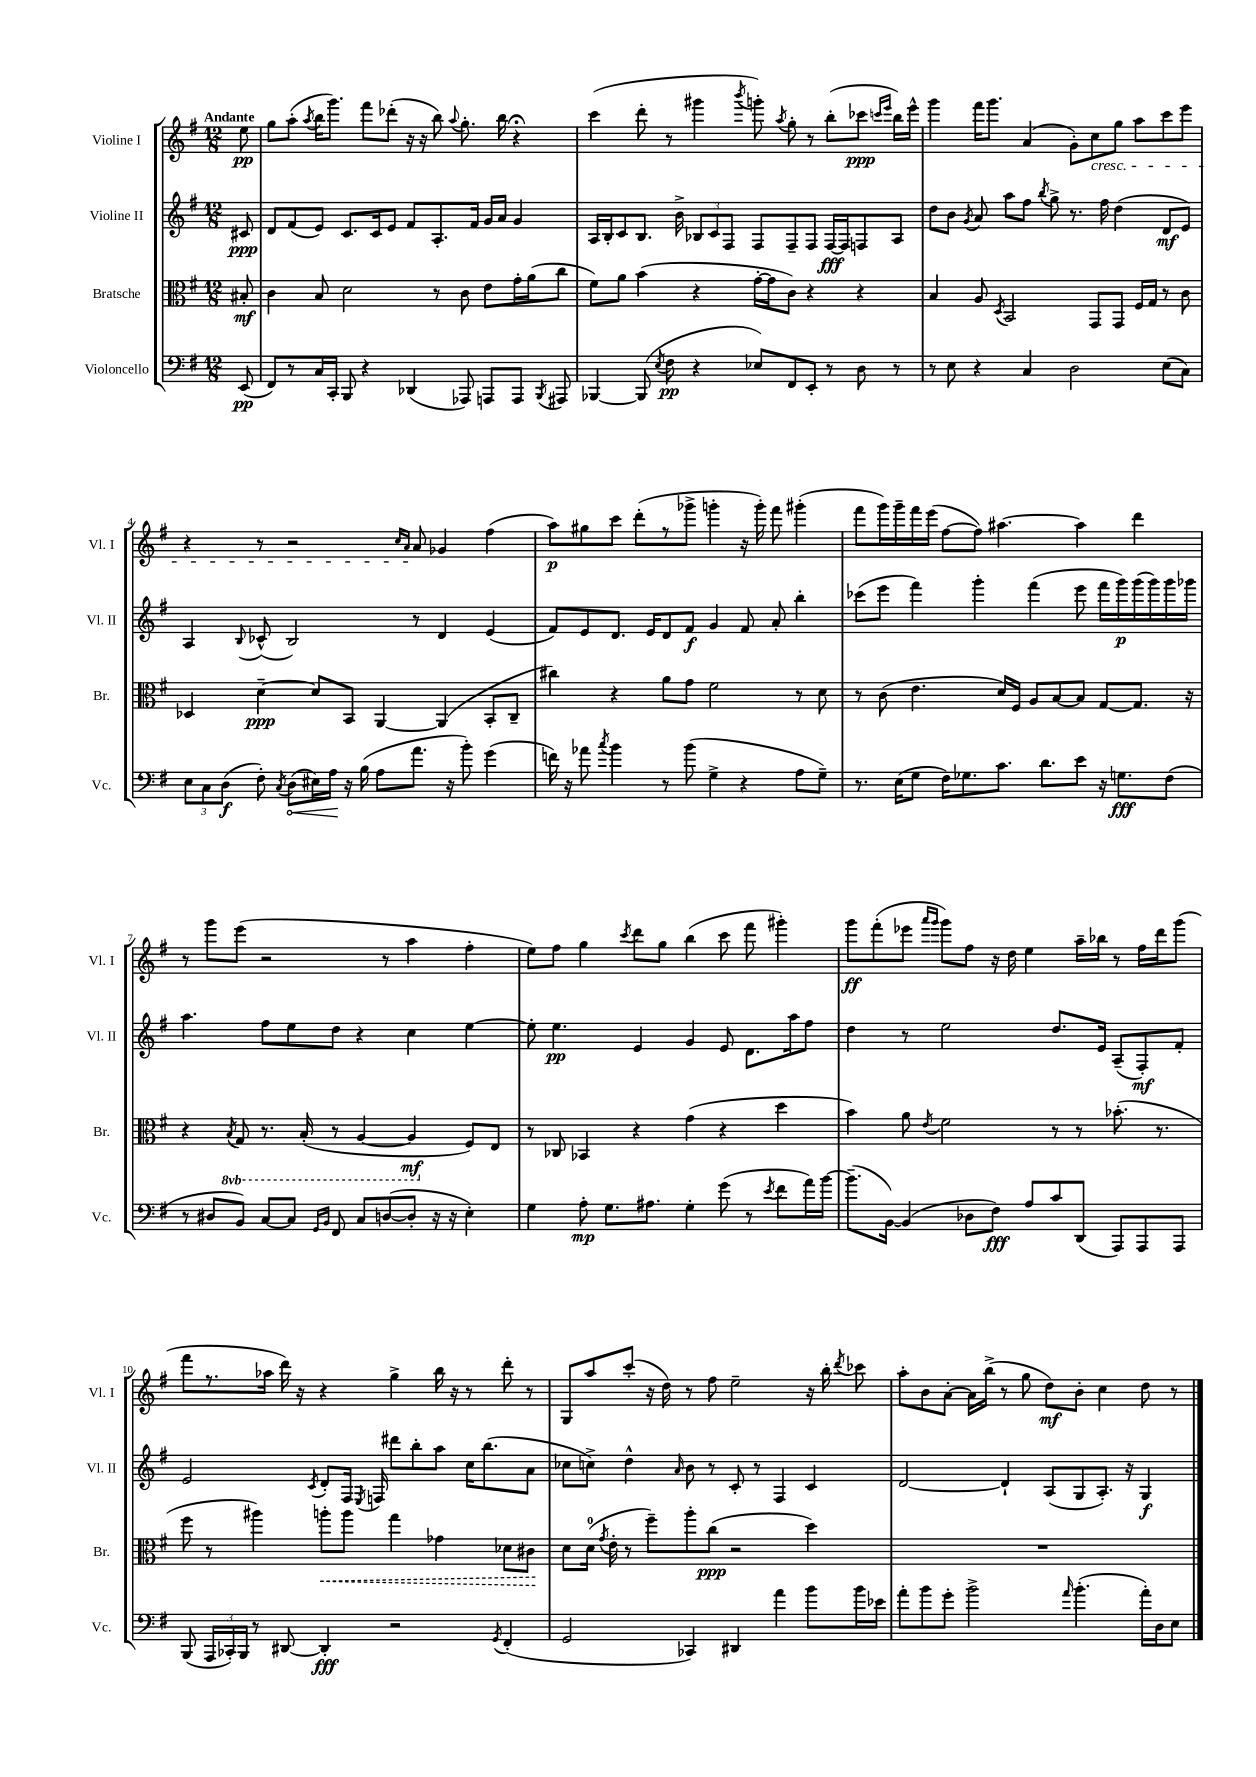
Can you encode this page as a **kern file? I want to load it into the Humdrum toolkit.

**kern	**kern	**kern	**kern
*staff4	*staff3	*staff2	*staff1
*clefF4	*clefC3	*clefG2	*clefG2
*k[f#]	*k[f#]	*k[f#]	*k[f#]
*M12/8	*M12/8	*M12/8	*M12/8
(8EE	8B#'	8c#	8ee
=	=	=	=
8FF#)	4c	8d	8gg
8r	.	(8f#	(8aa'
.	.	.	8qaa
16C	8B	8e)	16bb
16CC'	.	.	8.ggg)
8BBB	2d	8.c	.
4r	.	.	8fff#
.	.	16c	.
.	.	8e	(8ddd-'
(4DD-	.	8f#	16r
.	.	.	16r
.	8r	8.A'	8bb)
.	.	.	8qqaa
8AAA-)	8c	.	8.gg'
.	.	16f#	.
8AAA	8e	16g	.
.	.	16a	16bb
8AAA	16g'	4g	4r;
.	(16a	.	.
8qBBB	.	.	.
8AAA#	8cc	.	.
=	=	=	=
[4BBB-	8f#)	16A	(4ccc
.	.	16B'	.
.	8a	8c	.
(8BBB-]	(4b	8.B	8ddd'
8qE	.	.	.
8F#	.	.	8r
.	.	16b^	.
4r	4r	12B-	4ggg#
.	.	12c	.
.	.	12F#	.
.	.	.	8qbbb
8E-)	[16g'	8F#	8ggg')
.	16g]	.	.
.	.	.	8qaa
8FF#	8c)	8F#~	8gg'
8EE'	4r	8F#	8r
8r	.	[16F#	(8bb'
.	.	16F#]	.
8D	4r	8F	8ccc-
.	.	.	16qqccc
.	.	.	16qqeee
8r	.	8A	16bb)
.	.	.	16eee^^
=	=	=	=
8r	4B	8dd	4ggg
8E	.	8b	.
.	.	8qg	.
4r	8A	8a	16fff#
.	.	.	8.ggg
.	8qD	.	.
.	2BB	8aa	.
4C	.	8ff#	(4a
.	.	8qbb	.
.	.	8gg^	.
2D	.	8.r	8g')
.	8GG	.	8cc
.	.	16ff#	.
.	8GG	(4dd	8gg
.	16F#	.	8aa
.	16G	.	.
(8E	8r	8d	8ccc
8C)	8c	8e)	8eee
=	=	=	=
12E	4D-	4A	4r
12C	.	.	.
(12D	.	.	.
.	.	8qqB	.
8F#')	[4d~	(8c-^^	8r
8qC	.	.	.
(8D	.	2B)	2r
16E#)	8d]	.	.
16A	.	.	.
16r	8BB	.	.
(16B	.	.	.
8A	[4AA	.	.
.	.	.	16qqcc
.	.	.	16qqa
8.a	.	8r	8a
.	(4AA]	4d	4g-
16r	.	.	.
8b')	.	.	.
(4g	8BB'	(4e	(4ff#
.	8C~	.	.
=	=	=	=
16f)	4cc#)	8f#)	8aa)
16r	.	.	.
8a-	.	8e	8gg#
8qcc	.	.	.
4b	4r	8.d	8ccc
.	.	.	(8ddd'
.	.	16e	.
8r	8a	8d	8r
(8b	8g	8f#	8ggg-^
4G^	2f#	4g	4ggg'
4r	.	8f#	16r
.	.	.	16ggg')
.	.	8a'	8fff#
8A	8r	4bb'	(4ggg#'
8G~)	8d	.	.
=	=	=	=
8.r	8r	(8ccc-	8fff#
.	(8c	8eee	16ggg)
(16E	.	.	16ggg~
8G	4.e	4fff#)	16fff#
.	.	.	(16eee
16F#)	.	.	[8ff#
8.G-	.	.	.
.	.	4ggg'	8ff#])
8.c	16d)	.	[4.aa#
.	16F#	.	.
.	8A	(4fff#	.
8.d	.	.	.
.	[8B	.	.
8e	8B]	8eee	4aa#]
16r	[8G	16fff#	.
8.G	.	16ggg)	.
.	8.G]	(16ggg	4ddd
.	.	16ggg)	.
(8F#	.	16ggg	.
.	16r	16ggg-	.
=	=	=	=
8r	4r	4.aa	8r
8D#	.	.	8ggg
.	8qBB	.	.
8BB)	8GG	.	(8eee
[8C	8.r	8ff#	2r
8C]	.	8ee	.
.	(16BB'	.	.
16qqGG	.	.	.
16qqBB	.	.	.
8FF#	8r	8dd	.
8C	[4AA	4r	.
([8D	.	.	8r
8D']	4AA]	4cc	4aa
16r	.	.	.
16r	.	.	.
4E')	8F#)	[4ee	4ff#'
.	8E	.	.
=	=	=	=
4G	8r	8ee']	8ee)
.	8C-	4.ee	8ff#
8A'	4BB-	.	4gg
8.G	.	.	.
.	.	.	8qccc
.	4r	4e	8ddd
8.A#	.	.	.
.	.	.	8gg
4G'	(4g	4g	(4bb
(8g	4r	8e	8ccc
8r	.	8.d	8fff#
8qe	.	.	.
8f#	4dd	.	4ggg#')
.	.	16aa	.
16a)	.	8ff#	.
[16b	.	.	.
=	=	=	=
(8.b~]	4b)	4dd	8ggg
.	.	.	(8fff#'
[16BB)	.	.	.
(4BB]	8a	8r	8eee-
.	.	.	16qqaaa
.	8qe	.	16qqggg
.	2f#	2ee	8ggg)
8D-	.	.	8ff#
8F#)	.	.	16r
.	.	.	16dd
8A	.	.	4ee
8c	8r	8.dd	.
(8DD	8r	.	16aa~
.	.	16e	16bb-
8AAA)	(8.b-'	(8A~	8r
8AAA	.	8F#')	16ff#
.	8.r	.	16ddd
8AAA	.	8f#'	(8ggg
=	=	=	=
(8BBB	8ff#	2e	8fff#
24AAA	8r	.	8.r
24CC-')	.	.	.
24BBB	.	.	.
8r	4aa#)	.	.
.	.	.	16aa-
[8DD#	.	.	16ddd)
.	.	.	16r
.	.	8qc	.
4DD#']	8aa'	8d'	4r
.	8aa	16F#	.
.	.	8qE	.
.	.	16F	.
2r	4gg	8ddd#	4gg^
.	.	8bb'	.
.	4g-	8aa	16bb
.	.	.	16r
.	.	16cc	8r
.	.	(8.bb	.
8qGG	.	.	.
(4FF#'	8d-	.	8ddd'
.	8c#	8a	8r
=	=	=	=
2GG	8d	8cc-	8G
.	(16d	8cc^)	8aa
.	8qg	.	.
.	16e'	.	.
.	8r	4dd^^	(8ccc'
.	8ff#~)	.	16r
.	.	.	16dd)
.	.	16qqa	.
4CC-)	8aa'	8b	8r
.	(8cc	8r	8ff#
4DD#	2r	8c'	2ee~
.	.	8r	.
4a	.	4F#	.
8b	4dd)	4c	16r
.	.	.	16bb'
.	.	.	8qddd
16b	.	.	8ccc-
16e-	.	.	.
=	=	=	=
8a'	1.r	[2d	8aa'
8b	.	.	8b
8g'	.	.	[8a'
2b^	.	.	16a]
.	.	.	(16bb^
.	.	4d`]	8r
.	.	.	8gg
.	.	(8A	8dd)
16qqa	.	.	.
(4.b'	.	8G	8b'
.	.	8.A')	4cc
.	.	16r	.
16a')	.	4G	8dd
16D	.	.	.
8E	.	.	8r
==	==	==	==
*-	*-	*-	*-
